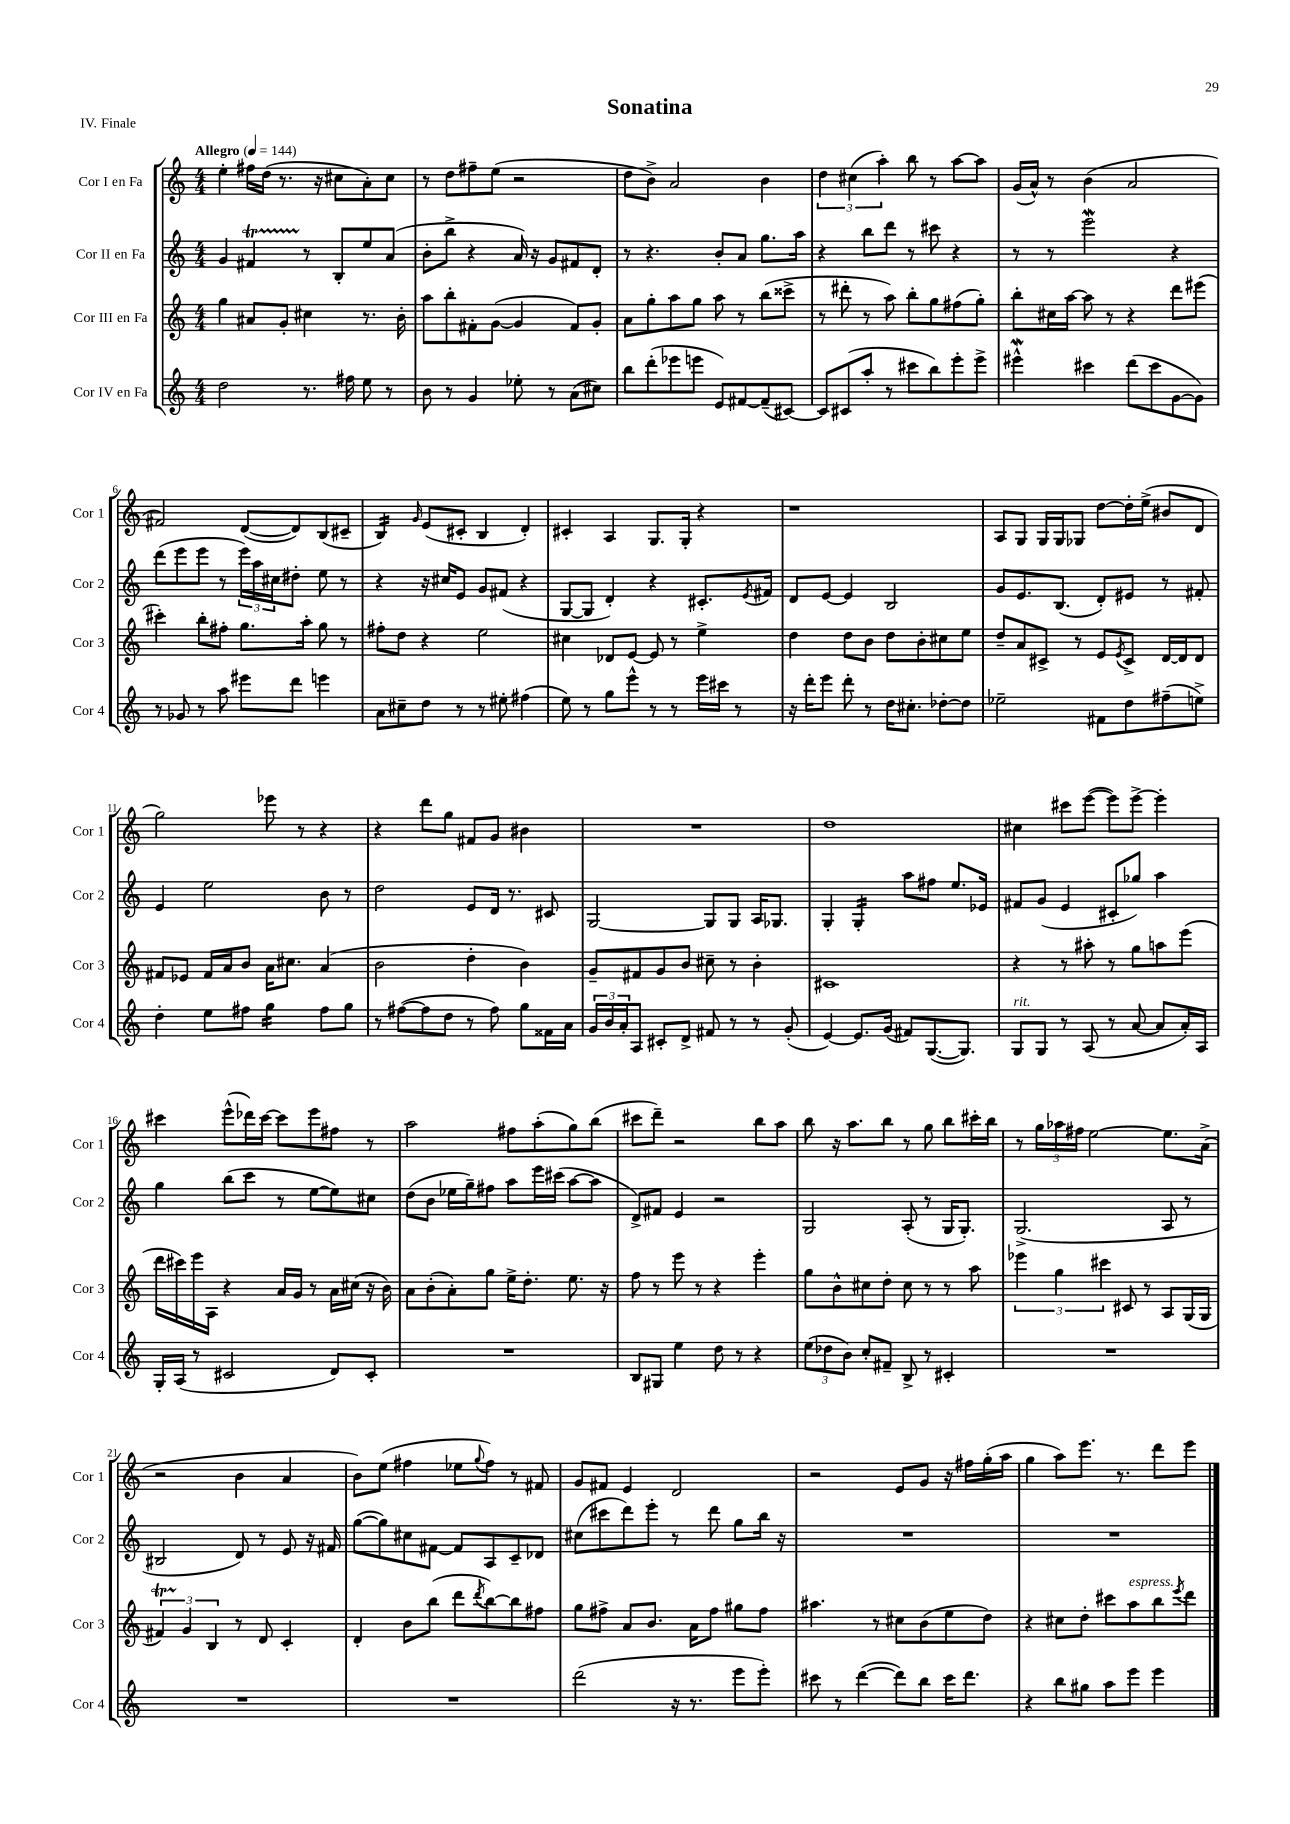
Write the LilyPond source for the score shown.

\header { title = "Sonatina" piece = "IV. Finale" }
<<
\new StaffGroup <<
\new Staff = "s0" \with { instrumentName = "Cor I en Fa" shortInstrumentName = "Cor 1" } {
    \clef treble \key c \major \numericTimeSignature \time 4/4 \tempo "Allegro" 4 = 144
    e''4-. fis''16 d''16( r8. r16 cis''8 a'8-.) cis''8 |
    r8 d''8 fis''8-- e''8( r2 |
    d''8 b'8->) a'2 b'4 |
    \tuplet 3/2 { d''4 cis''4( a''4-.) } b''8 r8 a''8~ a''8 |
    g'16( a'16-^) r8 b'4( a'2 |
    fis'2) d'8~( d'8) b8( cis'8-- |
    b4:16) \grace { g'16 } e'8( cis'8-. b4 d'4-.) |
    cis'4-. a4 g8. g16-. r4 |
    r1 |
    a8 g8 g16 g16 ges8 d''8~ d''16-. e''16->( bis'8 d'8 |
    g''2) ees'''8 r8 r4 |
    r4 d'''8 g''8 fis'8 g'8 bis'4 |
    R1 |
    d''1 |
    cis''4 cis'''8 e'''8~( e'''8) e'''8~-> e'''4-. |
    cis'''4 e'''8-^( des'''16) cis'''16~ cis'''8 e'''8 fis''8 r8 |
    a''2 fis''8 a''8-.( g''8) b''8( |
    cis'''8 d'''8--) r2 b''8 a''8 |
    b''8 r16 a''8. b''8 r8 g''8 b''8 cis'''16-. b''16 |
    r8 \tuplet 3/2 { g''16 aes''16 fis''16 } e''2~ e''8. a'16->( |
    r2 b'4 a'4 |
    b'8) e''8( fis''4 ees''8 \appoggiatura { g''8 } fis''8) r8 fis'8 |
    g'8 fis'8 e'4 d'2 |
    r2 e'8 g'8 r16 fis''16 g''16-.( a''16 |
    g''4 a''8) e'''8. r8. d'''8 e'''8 \bar "|." |
}
\new Staff = "s1" \with { instrumentName = "Cor II en Fa" shortInstrumentName = "Cor 2" } {
    \clef treble \key c \major \numericTimeSignature \time 4/4
    g'4 fis'4\startTrillSpan r8\stopTrillSpan b8-. e''8 a'8( |
    b'8-. b''8-> r4 a'16) r16 g'8 fis'8 d'8-. |
    r8 r4. b'8-. a'8 g''8. a''16 |
    r4 b''8 d'''8 r8 cis'''8 r4 |
    r8 r8 e'''2\mordent r4 |
    d'''8( e'''8 e'''8 r8 \tuplet 3/2 { e'''16) a''16 cis''16 } dis''8-. e''8 r8 |
    r4 r16 cis''16 e'8 g'8 fis'8( r4 |
    g8~ g8 d'4-.) r4 cis'8.-. \acciaccatura { e'8 } fis'16 |
    d'8 e'8~ e'4 b2 |
    g'8 e'8. b8.( d'8-.) eis'8 r8 fis'8-. |
    e'4 e''2 b'8 r8 |
    d''2 e'8 d'16 r8. cis'8 |
    g2~ g8 g8 a16 ges8. |
    g4-. g4:16-. a''8 fis''8 e''8. ees'16 |
    fis'8 g'8( e'4 cis'8-. ges''8) a''4 |
    g''4 b''8( c'''8 r8 e''8~ e''8) cis''8 |
    d''8( b'8 ees''16 g''16--) fis''8 a''8 e'''16 cis'''16( a''8~ a''8 |
    d'8->) fis'8 e'4 r2 |
    g2 a8-.( r8 g16 g8.-.) |
    g2.->( a8 r8 |
    bis2 d'8) r8 e'8 r16 fis'16 |
    g''8~( g''8) cis''8 fis'8~ fis'8 a8 c'8-- des'8 |
    cis''8( cis'''8 d'''8) e'''8-. r8 d'''8 g''8 b''16 r16 |
    R1 |
    R1 \bar "|." |
}
\new Staff = "s2" \with { instrumentName = "Cor III en Fa" shortInstrumentName = "Cor 3" } {
    \clef treble \key c \major \numericTimeSignature \time 4/4
    g''4 ais'8 g'8-. cis''4 r8. b'16-. |
    a''8 b''8-. fis'8-. g'8~( g'4 fis'8) g'8-. |
    a'8 g''8-. a''8 g''8 a''8 r8 b''8( cisis'''8-> |
    r8 dis'''8-. r8 a''8) b''8-. g''8 fis''8( g''8-.) |
    b''8-. cis''16 a''16~ a''8 r8 r4 d'''8 eis'''8( |
    cis'''4-.) b''8-. fis''8-. g''8. a''16-. g''8 r8 |
    fis''8-. d''8 r4 e''2 |
    cis''4 des'8 e'8~ e'8 r8 e''4-> |
    d''4 d''8 b'8 d''8 b'8-. cis''8 e''8 |
    d''8-- a'8 cis'8-> r8 e'8 \acciaccatura { e'8 } cis'8-> d'16~ d'16 d'8 |
    fis'8 ees'8 fis'16 a'16 b'8 a'16 cis''8. a'4( |
    b'2 d''4-. b'4) |
    g'8-- fis'8 g'8 b'8 cis''8-- r8 b'4-. |
    cis'1 |
    r4 r8 ais''8-. r8 g''8 a''8 e'''8( |
    d'''16 cis'''16) e'''16 a16 r4 a'16 g'16 r8 a'16 cis''16( r16 b'16) |
    a'8 b'8-.( a'8-.) g''8 e''16-> d''8.-. e''8. r16 |
    f''8 r8 e'''8 r8 r4 e'''4-. |
    g''8 b'8-^ cis''8 d''8-. cis''8 r8 r8 a''8 |
    \tuplet 3/2 { ees'''4 g''4 cis'''4 } cis'8 r8 a8 g16( g16 |
    \tuplet 3/2 { fis'4\startTrillSpan) g'4\stopTrillSpan b4 } r8 d'8 c'4-. |
    d'4-. b'8 b''8( d'''8 \acciaccatura { d'''8 } b''8~) b''8 fis''8 |
    g''8 fis''8-> a'8 b'8. a'16 fis''8 gis''8 fis''8 |
    ais''4. r8 cis''8 b'8( e''8 d''8) |
    r4 cis''8 d''8-. cis'''8 a''8^\markup { \italic "espress." } b''8 \acciaccatura { e'''8 } d'''8 \bar "|." |
}
\new Staff = "s3" \with { instrumentName = "Cor IV en Fa" shortInstrumentName = "Cor 4" } {
    \clef treble \key c \major \numericTimeSignature \time 4/4
    d''2 r8. fis''16 e''8 r8 |
    b'8 r8 g'4 ees''8-. r8 a'8( cis''8) |
    b''8 d'''8-.( ees'''8 e'''8 e'8) fis'8~ fis'8--( cis'8~) |
    cis'8 cis'8( a''8-. r8 cis'''8 b''8) e'''8-. e'''8-> |
    eis'''4-^\mordent cis'''4 d'''8( cis'''8 g'8~ g'8) |
    r8 ges'8 r8 a''8 eis'''8 d'''8 e'''4 |
    a'8 cis''8-- d''8 r8 r8 eis''8-. fis''4( |
    e''8) r8 g''8 e'''8-^ r8 r8 e'''16 cis'''16 r8 |
    r16 d'''16-. e'''8 d'''8-. r8 d''16 cis''8.-. des''8~-. des''8 |
    ees''2-- fis'8 d''8 fis''8--( e''8->) |
    d''4-. e''8 fis''8 g''4:16 fis''8 g''8 |
    r8 fis''8~( fis''8 d''8 r8 fis''8) g''8 fisis'16 a'16 |
    \tuplet 3/2 { g'16 b'16 a'16-. } a8 cis'8-. d'8-> fis'8 r8 r8 g'8-.( |
    e'4~) e'8. g'16( fis'8) g8.~( g8.) |
    g8^\markup { \italic "rit." } g8 r8 a8( r8 a'8~ a'8 a'16-.) a16 |
    g16-. a16( r8 cis'2 d'8) cis'8-. |
    R1 |
    b8 gis8 e''4 d''8 r8 r4 |
    \tuplet 3/2 { e''8( des''8 b'8) } c''8-. fis'8-- b8-> r8 cis'4-. |
    R1 |
    R1 |
    R1 |
    d'''2( r16 r8. e'''8 e'''8-.) |
    cis'''8 r8 d'''4~( d'''8) b''8 cis'''16 d'''8. |
    r4 b''8 gis''8 a''8 e'''8 e'''4 \bar "|." |
}
>>
>>
